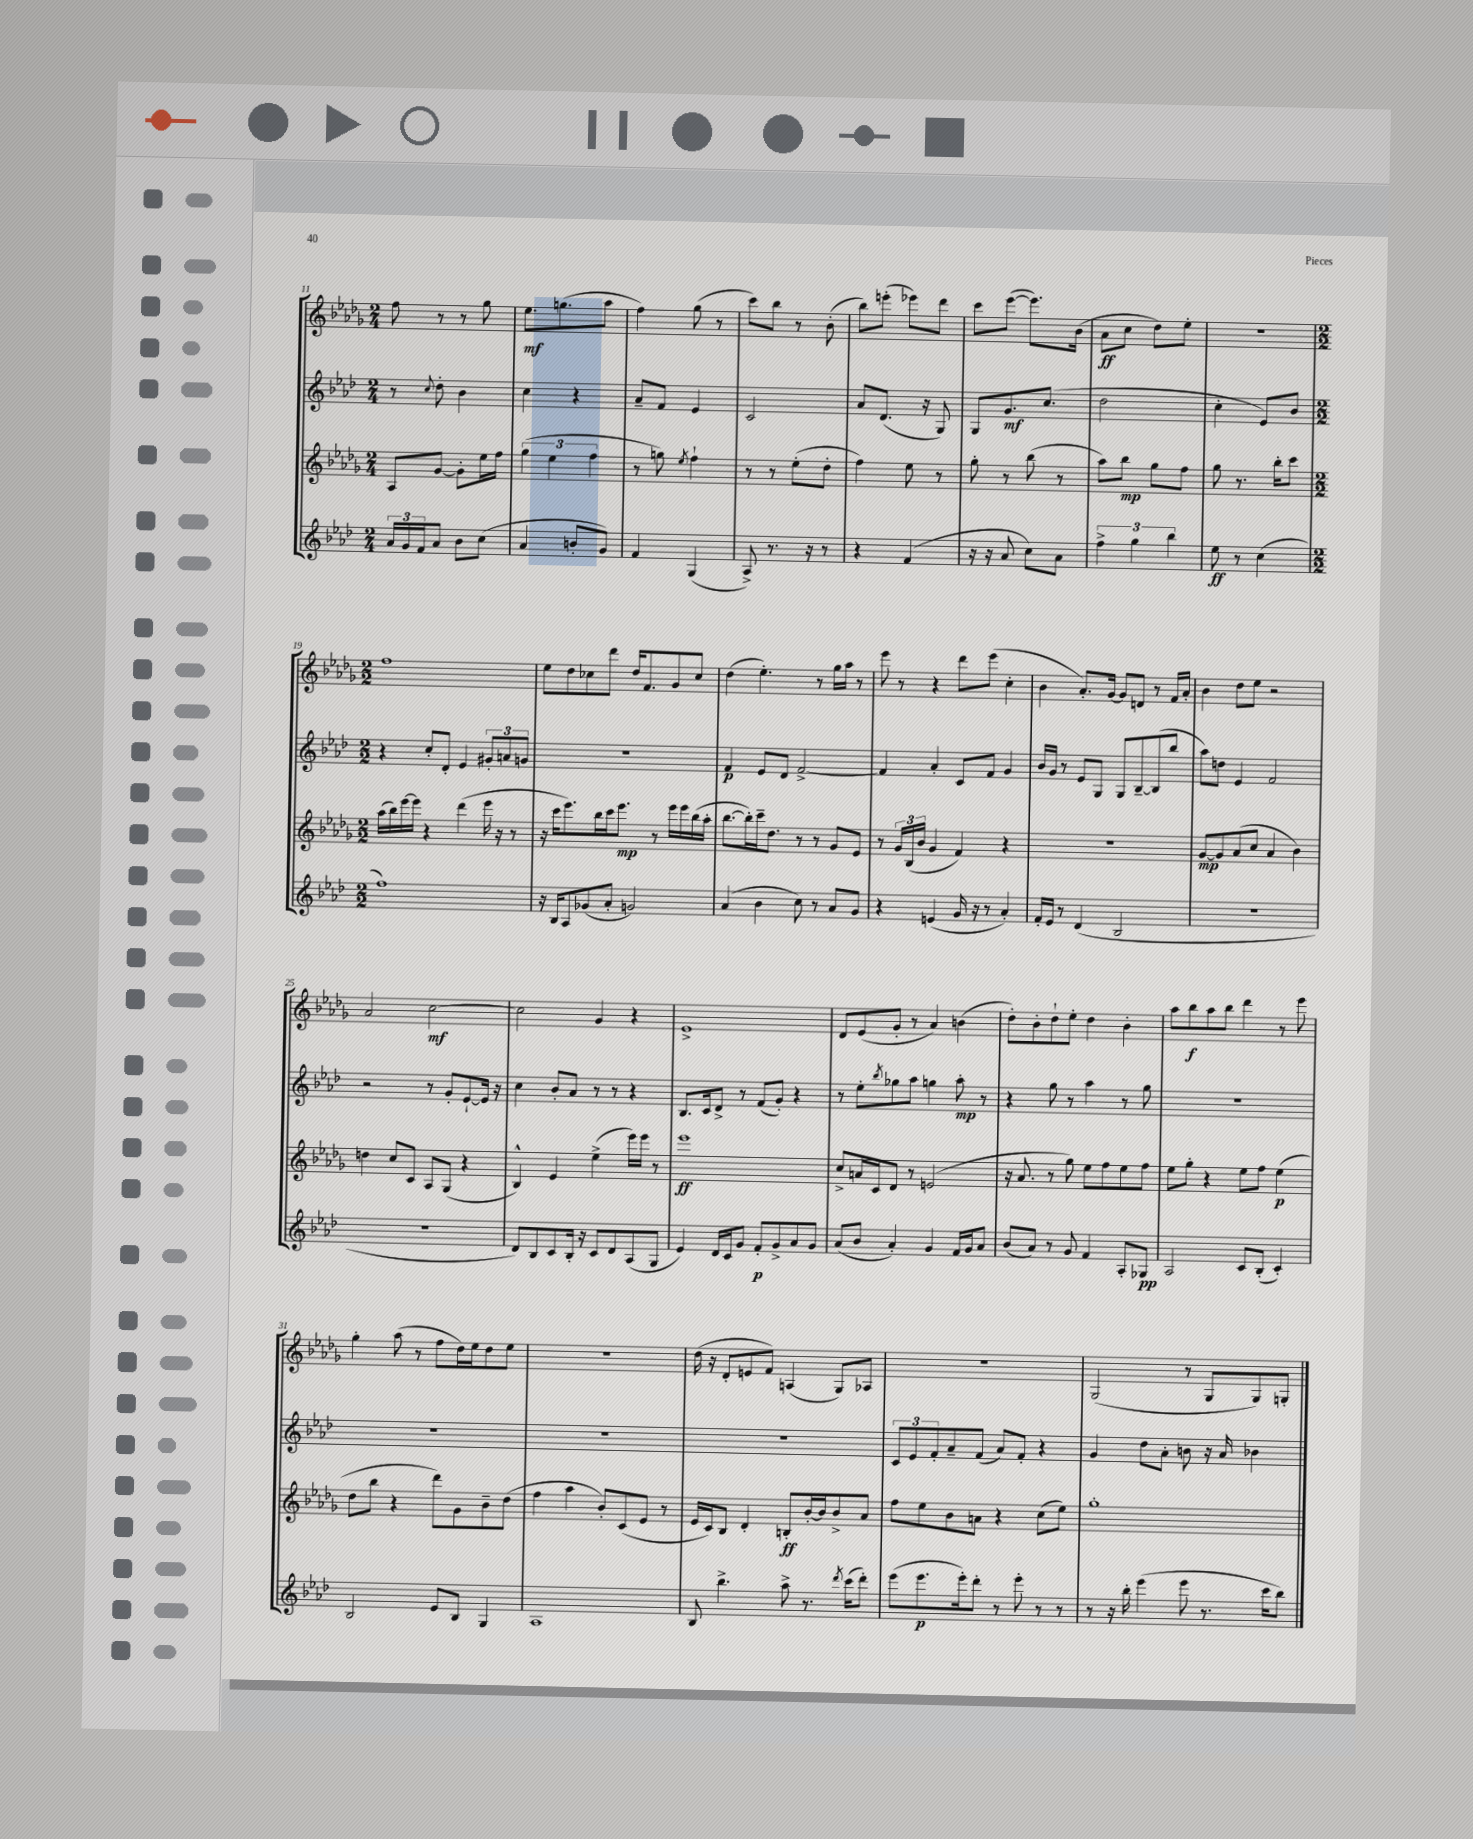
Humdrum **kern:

**kern	**dynam	**kern	**dynam	**kern	**dynam	**kern	**dynam
*part4	*part4	*part3	*part3	*part2	*part2	*part1	*part1
*staff4	*staff4	*staff3	*staff3	*staff2	*staff2	*staff1	*staff1
*clefG2	*	*clefG2	*	*clefG2	*	*clefG2	*
*k[b-e-a-d-]	*	*k[b-e-a-d-g-]	*	*k[b-e-a-d-]	*	*k[b-e-a-d-g-]	*
*M2/4	*	*M2/4	*	*M2/4	*	*M2/4	*
=11	=11	=11	=11	=11	=11	=11	=11
24a-/LL	.	8A-/L	.	8r	.	8ff\	.
24g/	.	.	.	.	.	.	.
24f/J	.	.	.	.	.	.	.
.	.	.	.	8qqcc/	.	.	.
8a-/J	.	[8g-/J	.	8dd-'\	.	8r	.
8b-\L	.	8g-'\L]	.	4b-\	.	8r	.
(8cc\J	.	16ee-\L	.	.	.	8gg-\	.
.	.	16ff\JJ	.	.	.	.	.
=12	=12	=12	=12	=12	=12	=12	=12
4a-/	.	(6gg-\	.	4cc\	.	8.ee-\L	mf
.	.	6ee-\	.	.	.	.	.
.	.	.	.	.	.	(8.ggn\	.
8bn'/L	.	.	.	4r	.	.	.
.	.	6ff\	.	.	.	.	.
8g/J)	.	.	.	.	.	8aa-\J	.
=13	=13	=13	=13	=13	=13	=13	=13
4f/	.	8r	.	8a-~/L	.	4ff\)	.
.	.	8ggn\)	.	8f/J	.	.	.
.	.	8qee-/	.	.	.	.	.
(4G/	.	4ff`\	.	4e-/	.	(8gg-\	.
.	.	.	.	.	.	8r	.
=14	=14	=14	=14	=14	=14	=14	=14
8A-^/)	.	8r	.	2c/	.	8ccc\L)	.
8.r	.	8r	.	.	.	8bb-\J	.
.	.	(8ee-'\L	.	.	.	8r	.
16r	.	.	.	.	.	.	.
8r	.	8dd-'\J	.	.	.	(8b-'\	.
=15	=15	=15	=15	=15	=15	=15	=15
4r	.	4ff\)	.	8a-/L	.	8bb-\L)	.
.	.	.	.	(8.d-/J	.	(8eeen'\J	.
(4f/	.	8ee-\	.	.	.	8eee-X\L)	.
.	.	.	.	16r	.	.	.
.	.	8r	.	8G/)	.	8ddd-\J	.
=16	=16	=16	=16	=16	=16	=16	=16
16r	.	8gg-'\	.	8G/L	.	8ccc\L	.
16r	.	.	.	.	.	.	.
8a-/	.	8r	.	8.g/	mf	([8eee-\J	.
8cc\L)	.	(8bb-\	.	.	.	8.eee-\L])	.
.	.	.	.	(8.cc/J	.	.	.
8a-\J	.	8r	.	.	.	.	.
.	.	.	.	.	.	(16b-\Jk	.
=17	=17	=17	=17	=17	=17	=17	=17
6ff^\	.	8aa-\L)	.	2dd-\	.	8a-\L	ff
.	.	8bb-\J	mp	.	.	8cc\J	.
6gg\	.	.	.	.	.	.	.
.	.	8gg-\L	.	.	.	8dd-\L)	.
6bb-\	.	.	.	.	.	.	.
.	.	8ff\J	.	.	.	8ee-'\J	.
=18	=18	=18	=18	=18	=18	=18	=18
8ee-\	ff	8gg-\	.	4cc'\	.	2r	.
8r	.	8.r	.	.	.	.	.
(4cc\	.	.	.	8e-/L)	.	.	.
.	.	16bb-'\KL	.	.	.	.	.
.	.	8ccc\J	.	8b-/J	.	.	.
!!LO:LB:g=z
=19	=19	=19	=19	=19	=19	=19	=19
*M2/2	*	*M2/2	*	*M2/2	*	*M2/2	*
1ff)	.	(16aa-\LL	.	4r	.	1ff	.
.	.	16bb-\)	.	.	.	.	.
.	.	[16eee-\	.	.	.	.	.
.	.	16eee-\JJ]	.	.	.	.	.
.	.	4r	.	8cc'/L	.	.	.
.	.	.	.	8d-'/J	.	.	.
.	.	(4ddd-\	.	4e-/	.	.	.
.	.	16eee-\	.	12g#X'/L	.	.	.
.	.	16r	.	.	.	.	.
.	.	.	.	12an/	.	.	.
.	.	8r	.	.	.	.	.
.	.	.	.	12gn/J	.	.	.
=20	=20	=20	=20	=20	=20	=20	=20
16r	.	16r	.	1r	.	8ee-\L	.
16B-/KL	.	16ccc\KL	.	.	.	.	.
8A-/	.	8.eee-\)	.	.	.	8dd-\	.
(8g-X/	.	.	.	.	.	8cc-X\	.
.	.	16bb-\L	.	.	.	.	.
8a-'/J	.	16ccc\J	.	.	.	8ddd-\J	.
.	.	8.eee-\J	mp	.	.	.	.
2gn/)	.	.	.	.	.	16dd-/KL	.
.	.	.	.	.	.	8.f/	.
.	.	8r	.	.	.	.	.
.	.	16eee-\LL	.	.	.	8g-/	.
.	.	16eee-\	.	.	.	.	.
.	.	(16bb-\	.	.	.	8cc-/J	.
.	.	16aa-'\JJ	.	.	.	.	.
=21	=21	=21	=21	=21	=21	=21	=21
(4a-/	.	[8.bb-\L	.	4f/	p	(4dd-\	.
.	.	16bb-'\L])	.	.	.	.	.
4b-\	.	16ccc~\J	.	8e-/L	.	4.ee-'\)	.
.	.	8.dd-\J	.	.	.	.	.
.	.	.	.	8d-/J	.	.	.
8cc\)	.	8r	.	[2f^/	.	.	.
8r	.	8r	.	.	.	8r	.
8a-/L	.	8g-/L	.	.	.	16gg-\LL	.
.	.	.	.	.	.	16aa-\JJ	.
8g/J	.	8e-/J	.	.	.	8r	.
=22	=22	=22	=22	=22	=22	=22	=22
4r	.	8r	.	4f/]	.	8eee-\	.
.	.	24g-/LL	.	.	.	8r	.
.	.	(24B-/	.	.	.	.	.
.	.	24b-/JJ	.	.	.	.	.
(4en/	.	4g-/	.	4a-'/	.	4r	.
16g/	.	4f/)	.	8c/L	.	8ddd-\L	.
16r	.	.	.	.	.	.	.
8r	.	.	.	8f/J	.	(8eee-\J	.
4a-'/)	.	4r	.	4g/	.	4cc'\	.
=23	=23	=23	=23	=23	=23	=23	=23
16f'/LL	.	1r	.	16b-/LL	.	4b-\	.
16e-/JJ	.	.	.	16g/JJ	.	.	.
8r	.	.	.	8r	.	.	.
(4d-/	.	.	.	8e-/L	.	8.a-'/L)	.
.	.	.	.	8G/J	.	.	.
.	.	.	.	.	.	[16g-/Jk	.
2B-/	.	.	.	8G/L	.	8g-/L]	.
.	.	.	.	[8B-~/	.	8dn/J	.
.	.	.	.	(8B-/]	.	8r	.
.	.	.	.	8bb-/J	.	16f/LL	.
.	.	.	.	.	.	16a-'/JJ	.
=24	=24	=24	=24	=24	=24	=24	=24
1r	.	[8g-/L	mp	8aa-\L)	.	4b-\	.
.	.	8g-/]	.	8ddn\J	.	.	.
.	.	(8a-/	.	4e-/	.	8dd-\L	.
.	.	8cc/J	.	.	.	8ee-\J	.
.	.	4a-/	.	2f/	.	2r	.
.	.	4b-\)	.	.	.	.	.
!!LO:LB:g=z
=25	=25	=25	=25	=25	=25	=25	=25
1r	.	4ddn\	.	2r	.	2a-/	.
.	.	8cc/L	.	.	.	.	.
.	.	8c/J	.	.	.	.	.
.	.	8A-/L	.	8r	.	[2cc\	mf
.	.	(8G-/J	.	8g'/L	.	.	.
.	.	4r	.	[8e-`/	.	.	.
.	.	.	.	16e-/Jk]	.	.	.
.	.	.	.	16r	.	.	.
=26	=26	=26	=26	=26	=26	=26	=26
8d-/L)	.	4B-^^/)	.	4cc\	.	2cc\]	.
8B-/	.	.	.	.	.	.	.
8c/	.	4e-/	.	8b-'/L	.	.	.
16B-'/Jk	.	.	.	8a-/J	.	.	.
16r	.	.	.	.	.	.	.
8c/L	.	(4ee-^\	.	8r	.	4g-/	.
8d-/	.	.	.	8r	.	.	.
(8A-/	.	16eee-\LL)	.	4r	.	4r	.
.	.	16eee-\JJ	.	.	.	.	.
8G/J	.	8r	.	.	.	.	.
=27	=27	=27	=27	=27	=27	=27	=27
4e-/)	.	1eee-	ff	8.B-/L	.	1e-^	.
.	.	.	.	16c/k	.	.	.
16d-/LL	.	.	.	8d-^/J	.	.	.
16c/J	.	.	.	.	.	.	.
8g/J	.	.	.	8r	.	.	.
8f'/L	p	.	.	(8f/L	.	.	.
8g^/	.	.	.	8g'/J)	.	.	.
8a-/	.	.	.	4r	.	.	.
8g/J	.	.	.	.	.	.	.
=28	=28	=28	=28	=28	=28	=28	=28
(8a-/L	.	8cc^/L	.	8r	.	8d-/L	.
8b-/J	.	16an/L	.	8ee-'\L	.	(8e-/	.
.	.	16c/J	.	.	.	.	.
.	.	.	.	8qbb-/	.	.	.
4a-'/)	.	8d-/J	.	8gg-X\	.	8g-'/J	.
.	.	8r	.	8aa-\J	.	8r	.
4g/	.	(2en/	.	4ggn\	.	4a-/)	.
16f/LL	.	.	.	8aa-'\	mp	(4bn\	.
16g/J	.	.	.	.	.	.	.
8a-/J	.	.	.	8r	.	.	.
=29	=29	=29	=29	=29	=29	=29	=29
(8b-/L	.	16r	.	4r	.	8dd-'\L)	.
.	.	8.a-/	.	.	.	.	.
8a-/J)	.	.	.	.	.	8b-'\	.
8r	.	8r	.	8gg\	.	8dd-`\	.
8g/	.	8gg-\)	.	8r	.	8ee-'\J	.
4f/	.	8ee-\L	.	4aa-\	.	4dd-\	.
.	.	8ff\	.	.	.	.	.
8A-'/L	.	8ee-\	.	8r	.	4b-'\	.
8G-X/J	pp	8ff\J	.	8gg\	.	.	.
=30	=30	=30	=30	=30	=30	=30	=30
2A-/	.	8ee-\L	.	1r	.	8aa-\L	.
.	.	8gg-'\J	.	.	.	8bb-\	f
.	.	4r	.	.	.	8aa-\	.
.	.	.	.	.	.	8bb-\J	.
8c/L	.	8ee-\L	.	.	.	4ddd-\	.
(8B-'/J	.	8ff\J	.	.	.	.	.
4c'/)	.	(4ee-\	p	.	.	8r	.
.	.	.	.	.	.	8eee-\	.
!!LO:LB:g=z
=31	=31	=31	=31	=31	=31	=31	=31
2B-/	.	8dd-\L	.	1r	.	4gg-'\	.
.	.	8bb-\J	.	.	.	.	.
.	.	4r	.	.	.	(8aa-\	.
.	.	.	.	.	.	8r	.
8e-/L	.	8ddd-\L)	.	.	.	8ff\L	.
8B-/J	.	8g-\	.	.	.	16dd-\L)	.
.	.	.	.	.	.	16ee-\J	.
4G/	.	8b-~\	.	.	.	8dd-\	.
.	.	(8dd-\J	.	.	.	8ee-\J	.
=32	=32	=32	=32	=32	=32	=32	=32
1A-	.	4ff\	.	1r	.	1r	.
.	.	4aa-\	.	.	.	.	.
.	.	8b-'/L)	.	.	.	.	.
.	.	(8c/	.	.	.	.	.
.	.	8e-/J	.	.	.	.	.
.	.	8r	.	.	.	.	.
=33	=33	=33	=33	=33	=33	=33	=33
8B-/	.	16e-/LL	.	1r	.	(16dd-\	.
.	.	16c/J)	.	.	.	16r	.
4.bb-^\	.	8B-/J	.	.	.	8d-'/L	.
.	.	4d-'/	.	.	.	8en/	.
.	.	.	.	.	.	8f/J)	.
8aa-^\	.	8Bn'/L	ff	.	.	(4An/	.
8.r	.	[16b-'/L	.	.	.	.	.
.	.	16b-/J]	.	.	.	.	.
.	.	8b-^/	.	.	.	8G-/L)	.
8qddd-/	.	.	.	.	.	.	.
(16ccc\KL	.	.	.	.	.	.	.
8ddd-'\J)	.	8a-/J	.	.	.	8A-X/J	.
=34	=34	=34	=34	=34	=34	=34	=34
(8eee-\L	.	8ff\L	.	12c/L	.	1r	.
.	.	.	.	12e-/	.	.	.
8.eee-\	p	8ee-\	.	.	.	.	.
.	.	.	.	12f'/	.	.	.
.	.	8b-\	.	8a-~/	.	.	.
16eee-'\k)	.	.	.	.	.	.	.
8ddd-'\J	.	8an\J	.	(8f/J	.	.	.
8r	.	4r	.	8a-/L)	.	.	.
8eee-'\	.	.	.	8f'/J	.	.	.
8r	.	(8cc\L	.	4r	.	.	.
8r	.	8ee-\J)	.	.	.	.	.
=35	=35	=35	=35	=35	=35	=35	=35
8r	.	1gg-'	.	4g/	.	(2G-/	.
16r	.	.	.	.	.	.	.
16bb-'\	.	.	.	.	.	.	.
(4eee-\	.	.	.	8dd-\L	.	.	.
.	.	.	.	8a-'\J	.	.	.
8eee-\	.	.	.	8bn\	.	8r	.
8.r	.	.	.	16r	.	8G-/L	.
.	.	.	.	16a-/	.	.	.
.	.	.	.	4b-X\	.	8G-/)	.
16ccc\KL	.	.	.	.	.	.	.
8bb-\J)	.	.	.	.	.	8Gn'/J	.
==	==	==	==	==	==	==	==
*-	*-	*-	*-	*-	*-	*-	*-
